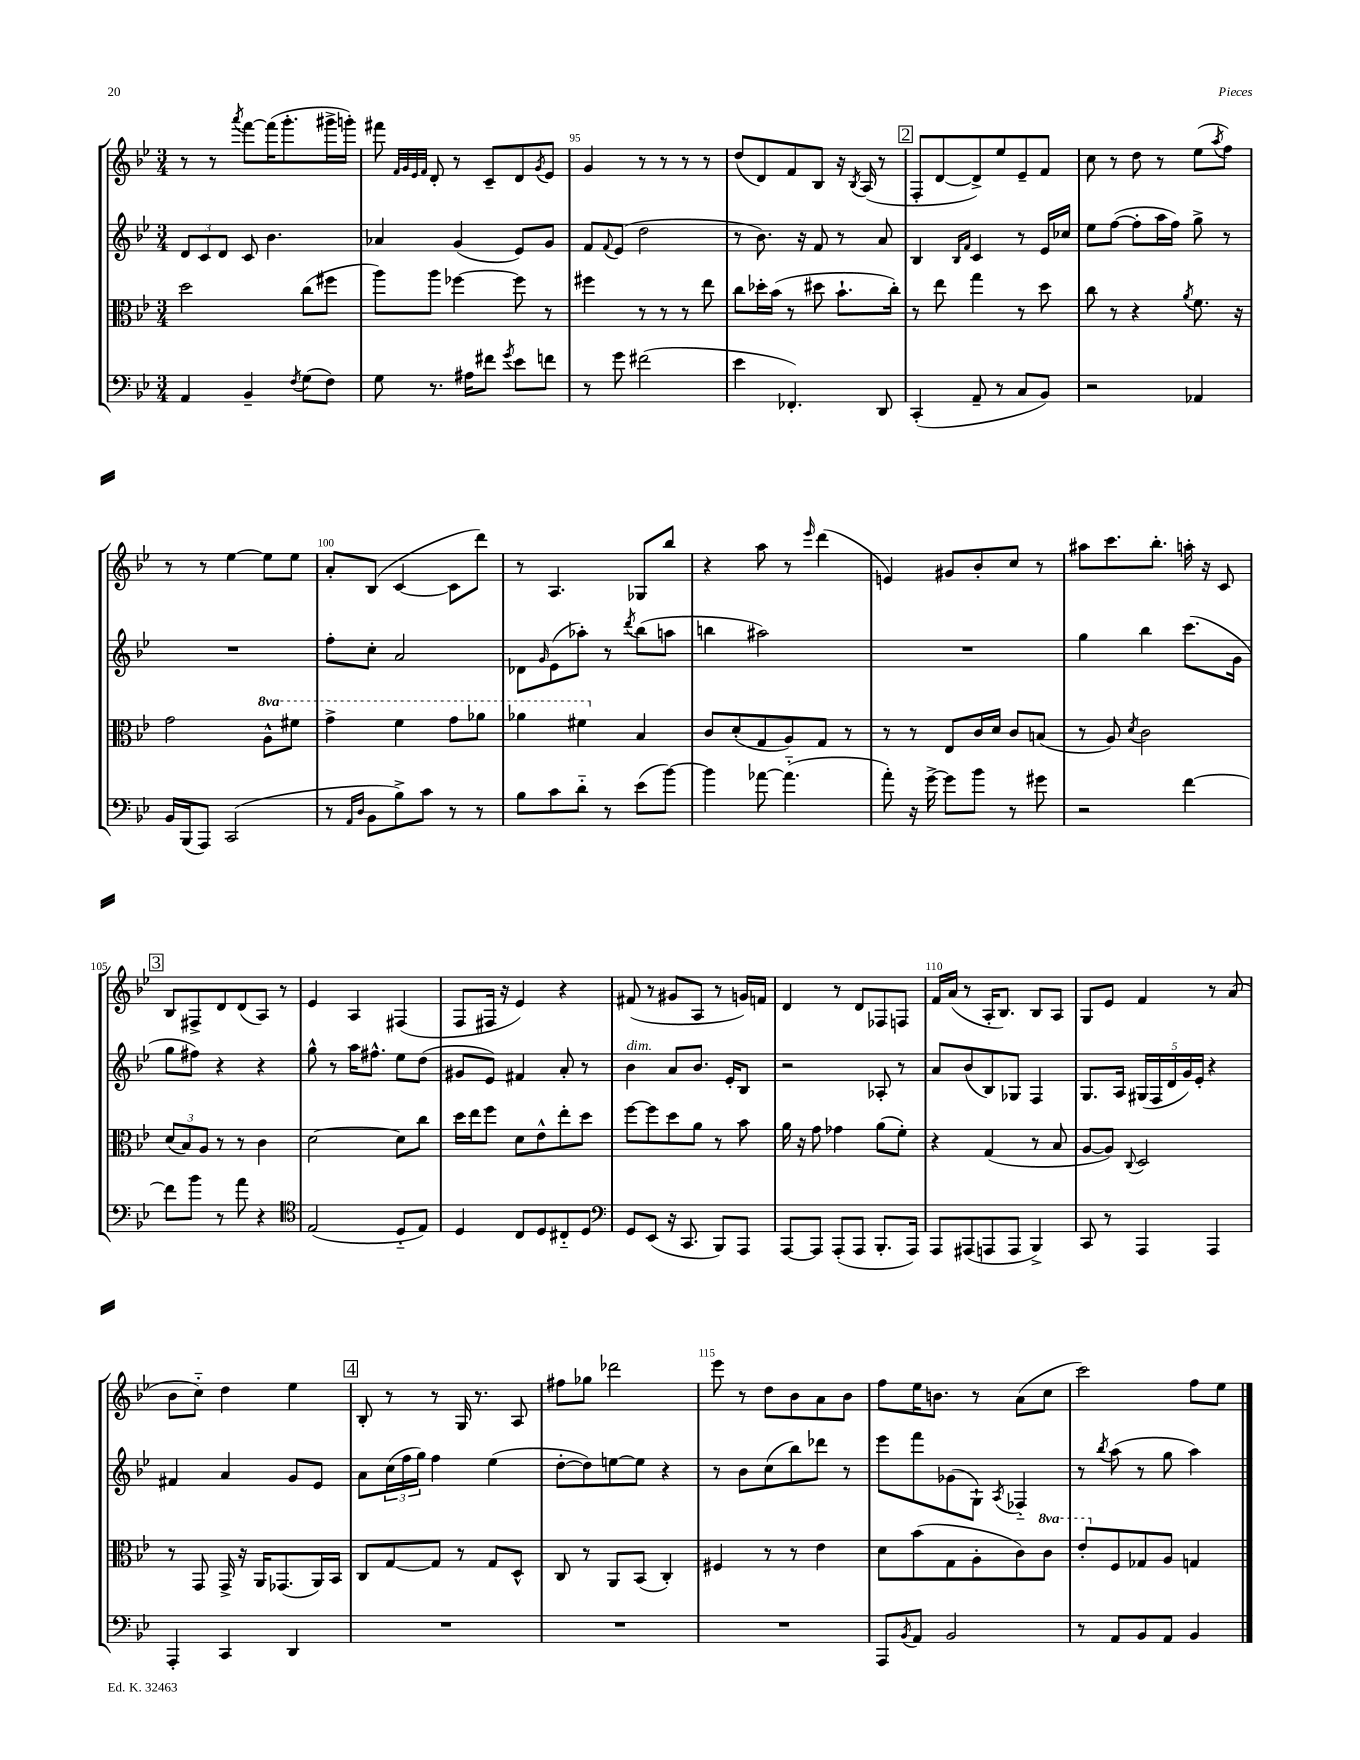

**kern	**kern	**kern	**kern
*part4	*part3	*part2	*part1
*staff4	*staff3	*staff2	*staff1
*clefF4	*clefC3	*clefG2	*clefG2
*k[b-e-]	*k[b-e-]	*k[b-e-]	*k[b-e-]
*M3/4	*M3/4	*M3/4	*M3/4
=93	=93	=93	=93
4AA/	2dd\	12d/L	8r
.	.	12c/	.
.	.	.	8r
.	.	12d/J	.
.	.	.	8qaaa/
4BB-~/	.	8c/	[8fff\L
.	.	4.b-\	(16fff\K]
.	.	.	8.ggg'\
8qF/	.	.	.
(8G\L	(8cc\L	.	.
8F\J)	8ff#X\J	.	16ggg#X^\L
.	.	.	16gggn'\JJ)
=94	=94	=94	=94
8G\	8aa\L)	4a-X/	8fff#X\
.	.	.	32qqf/LLL
.	.	.	32qqg/
.	.	.	32qqe-/
.	.	.	32qqf/JJJ
8.r	8aa\J	.	8d'/
.	[4ff-X\	(4g/	8r
16A#X\KL	.	.	.
8f#X\J	.	.	8c~/L
8qg/	.	.	.
8e-\L	8ff-\]	8e-/L)	8d/
.	.	.	8qg/
8fn\J	8r	8g/J	8e-/J
=95	=95	=95	=95
8r	4ff#X\	8f/L	4g/
.	.	8qqf/	.
8g\	.	(8e-/J	.
(2f#X\	8r	2dd\	8r
.	8r	.	8r
.	8r	.	8r
.	8ee-\	.	8r
=96	=96	=96	=96
4e-\	8cc\L	8r	(8dd/L
.	16dd-X'\L	8.b-\)	8d/)
.	(16b-\JJ	.	.
4.FF-X'/)	8r	.	8f/
.	.	16r	.
.	8dd#X\	8f/	8B-/J
.	8.b-`\L	8r	16r
.	.	.	8qB-/
.	.	.	(16A/
8DD/	.	8a/	8r
.	16cc'\Jk)	.	.
!!LO:REH:place=s1:t=2
=97	=97	=97	=97
(4CC'/	8r	4B-/	8F'/L
.	8ee-\	.	[8d/
.	.	16qqB-/LL	.
.	.	16qqf/JJ	.
8AA~/	4gg\	4c/	8d^/])
8r	.	.	8ee-/
8C/L	8r	8r	8e-~/
8BB-/J)	8dd\	16e-/LL	8f/J
.	.	16cc-X/JJ	.
=98	=98	=98	=98
2r	8cc\	8ee-\L	8cc\
.	8r	([8ff\J	8r
.	4r	8ff'\L]	8dd\
.	.	16aa\L	8r
.	.	16ff\JJ)	.
.	8qa/	.	.
4AA-X/	8.f\	8gg^\	(8ee-\L
.	.	.	8qaa/
.	.	8r	8ff\J)
.	16r	.	.
!!LO:LB:g=z
=99	=99	=99	=99
16BB-/LL	2g\	2.r	8r
(16BBB-/J	.	.	.
8AAA/J)	.	.	8r
(2CC/	.	.	[4ee-\
*	*8va	*	*
.	8a^^\L	.	8ee-\L]
.	8ff#X\J	.	8ee-\J
=100	=100	=100	=100
8r	4gg^\	8ff'\L	8a'/L
16qqAA/LL	.	.	.
16qqD/JJ	.	.	.
8BB-\L	.	8cc'\J	(8B-/J
8B-^\)	4ff\	2a/	[4c/
8c\J	.	.	.
8r	8gg\L	.	8c\L]
8r	8aa-X\J	.	8ddd\J)
=101	=101	=101	=101
8B-\L	4aa-X\	8d-X\L	8r
.	.	16qqg/	.
8c\	.	(8e-\	4.A/
8d\J	4ff#X\	8aa-X'\J)	.
8r	.	8r	.
.	.	8qddd/	.
*	*X8va	*	*
(8e-\L	4B-/	(8bb-\L	8G-X/L
[8b-\J)	.	8aan\J	8bb-/J
=102	=102	=102	=102
4b-\]	8c/L	4bbn\	4r
.	(8d'/	.	.
[8a-X\	8G/	2aa#X\)	8aa\
(4.a-\]	8A/)	.	8r
.	.	.	16qqeee-/
.	8G/J	.	(4ddd\
.	8r	.	.
=103	=103	=103	=103
8a'\)	8r	2.r	4en/)
16r	8r	.	.
[16g^\	.	.	.
8g\L]	8E-/L	.	8g#X/L
8b-\J	16c/L	.	8b-'/
.	16d/JJ	.	.
8r	8c/L	.	8cc/J
8g#X\	(8Bn/J	.	8r
=104	=104	=104	=104
2r	8r	4gg\	8aa#X\L
.	8A/)	.	8.ccc\
.	8qd/	.	.
.	2c\	4bb-\	.
.	.	.	8.bb-'\J
[4f\	.	(8.ccc\L	16aan'\
.	.	.	16r
.	.	.	8c/
.	.	16g\Jk	.
!!LO:LB:g=z
!!LO:REH:place=s1:t=3
=105	=105	=105	=105
8f\L]	(12d/L	8gg\L	8B-/L
.	12B-/)	.	.
8b-\J	.	8ff#X\J)	8F#X^/
.	12A/J	.	.
8r	8r	4r	8d/
8a\	8r	.	(8d/
4r	4c\	4r	8A/J)
.	.	.	8r
=106	=106	=106	=106
*clefC4	*	*	*
(2E-/	[2d\	8gg^^\	4e-/
.	.	8r	.
.	.	16aa\KL	4A/
.	.	8.ff#X^^\J	.
8D/L	8d\L]	8ee-\L	(4F#X/
8E-/J)	8cc\J	(8dd\J	.
=107	=107	=107	=107
4D/	16dd\LL	8g#X/L	8F/L
.	16ee-\J	.	.
.	8ff\J	8e-/J)	16F#X/Jk
.	.	.	16r
8C/L	8d\L	4f#X/	4e-/)
8D/	8e-^^\	.	.
8C#X/	8ee-'\	8a'/	4r
8D/J	8dd\J	8r	.
=108	=108	=108	=108
*clefF4	*	*	*
!	!	!LO:TX:a:i:t=dim.	!
8GG/L	[8ff\L	4b-\	(8f#X/
(8EE-/J	8ff\]	.	8r
16r	8dd\	8a/L	8g#X/L
8.CC/	.	.	.
.	8a\J	8.b-/J	8A/J
8BBB-/L)	8r	.	8r
.	.	16e-'/KL	.
8AAA/J	8b-\	8B-/J	16gn/LL)
.	.	.	16fn/JJ
=109	=109	=109	=109
[8AAA/L	16a\	2r	4d/
.	16r	.	.
8AAA/J]	8g\	.	.
(8AAA'/L	4g-X\	.	8r
8AAA/J	.	.	8d/L
8.BBB-'/L	(8a\L	8A-X'/	8F-X/
.	8f'\J)	8r	8Fn/J
16AAA/Jk)	.	.	.
=110	=110	=110	=110
8AAA/L	4r	8a/L	16f/LL
.	.	.	(16a/JJ
(8AAA#X/	.	(8b-/	8r
8AAAn/	(4G/	8B-/)	16A'/KL
.	.	.	8.B-/J)
8AAA/J	.	8G-X/J	.
4BBB-^/)	8r	4F/	8B-/L
.	8B-/	.	8A/J
=111	=111	=111	=111
8CC/	[8A/L	8.G/L	8G/L
8r	8A/J])	.	8e-/J
.	.	16A/Jk	.
.	8qqC/	.	.
4AAA/	2D/	(20G#X/LL	4f/
.	.	20F/	.
.	.	20d/	.
.	.	20g/)	.
.	.	20e-'/JJ	.
4AAA/	.	4r	8r
.	.	.	(8a/
!!LO:LB:g=z
=112	=112	=112	=112
4AAA'/	8r	4f#X/	8b-\L
.	8GG/	.	8cc\J)
4CC/	16GG^/	4a/	4dd\
.	16r	.	.
.	16AA/KL	.	.
.	(8.GG-X/	.	.
4DD/	.	8g/L	4ee-\
.	16AA/L)	8e-/J	.
.	16BB-/JJ	.	.
!!LO:REH:place=s1:t=4
=113	=113	=113	=113
2.r	8C/L	8a\L	8B-'/
.	[8G/	(24cc\L	8r
.	.	24ff\	.
.	.	24gg\JJ)	.
.	8G/J]	4ff\	8r
.	8r	.	16G/
.	.	.	8.r
.	8G/L	(4ee-\	.
.	8D^^/J	.	8A/
=114	=114	=114	=114
2.r	8C/	[8dd'\L	8ff#X\L
.	8r	8dd\])	8gg-X\J
.	8AA/L	[8een\	2ddd-X\
.	(8BB-/J	8ee\J]	.
.	4C'/)	4r	.
=115	=115	=115	=115
2.r	4F#X/	8r	8eee-\
.	.	8b-\L	8r
.	8r	(8cc\	8dd\L
.	8r	8bb-\)	8b-\
.	4e-\	8ddd-X\J	8a\
.	.	8r	8b-\J
=116	=116	=116	=116
8AAA/L	8d\L	8eee-\L	8ff\L
8qBB-/	.	.	.
8AA/J	(8b-\	8fff\	16ee-\K
.	.	.	8.bn\J
2BB-/	8G\	(8g-X\	.
.	8A'\	8G`\J)	8r
.	.	8qA/	.
.	8c\)	4F-X/	(8a\L
*	*8va	*	*
.	8cc\J	.	8cc\J
=117	=117	=117	=117
8r	8ee-'/L	8r	2ccc\)
.	.	8qbb-/	.
*	*X8va	*	*
8AA/L	8F/	(8aa\	.
8BB-/	8G-X/	8r	.
8AA/J	8A/J	8gg\	.
4BB-/	4Gn/	4aa\)	8ff\L
.	.	.	8ee-\J
==	==	==	==
*-	*-	*-	*-
